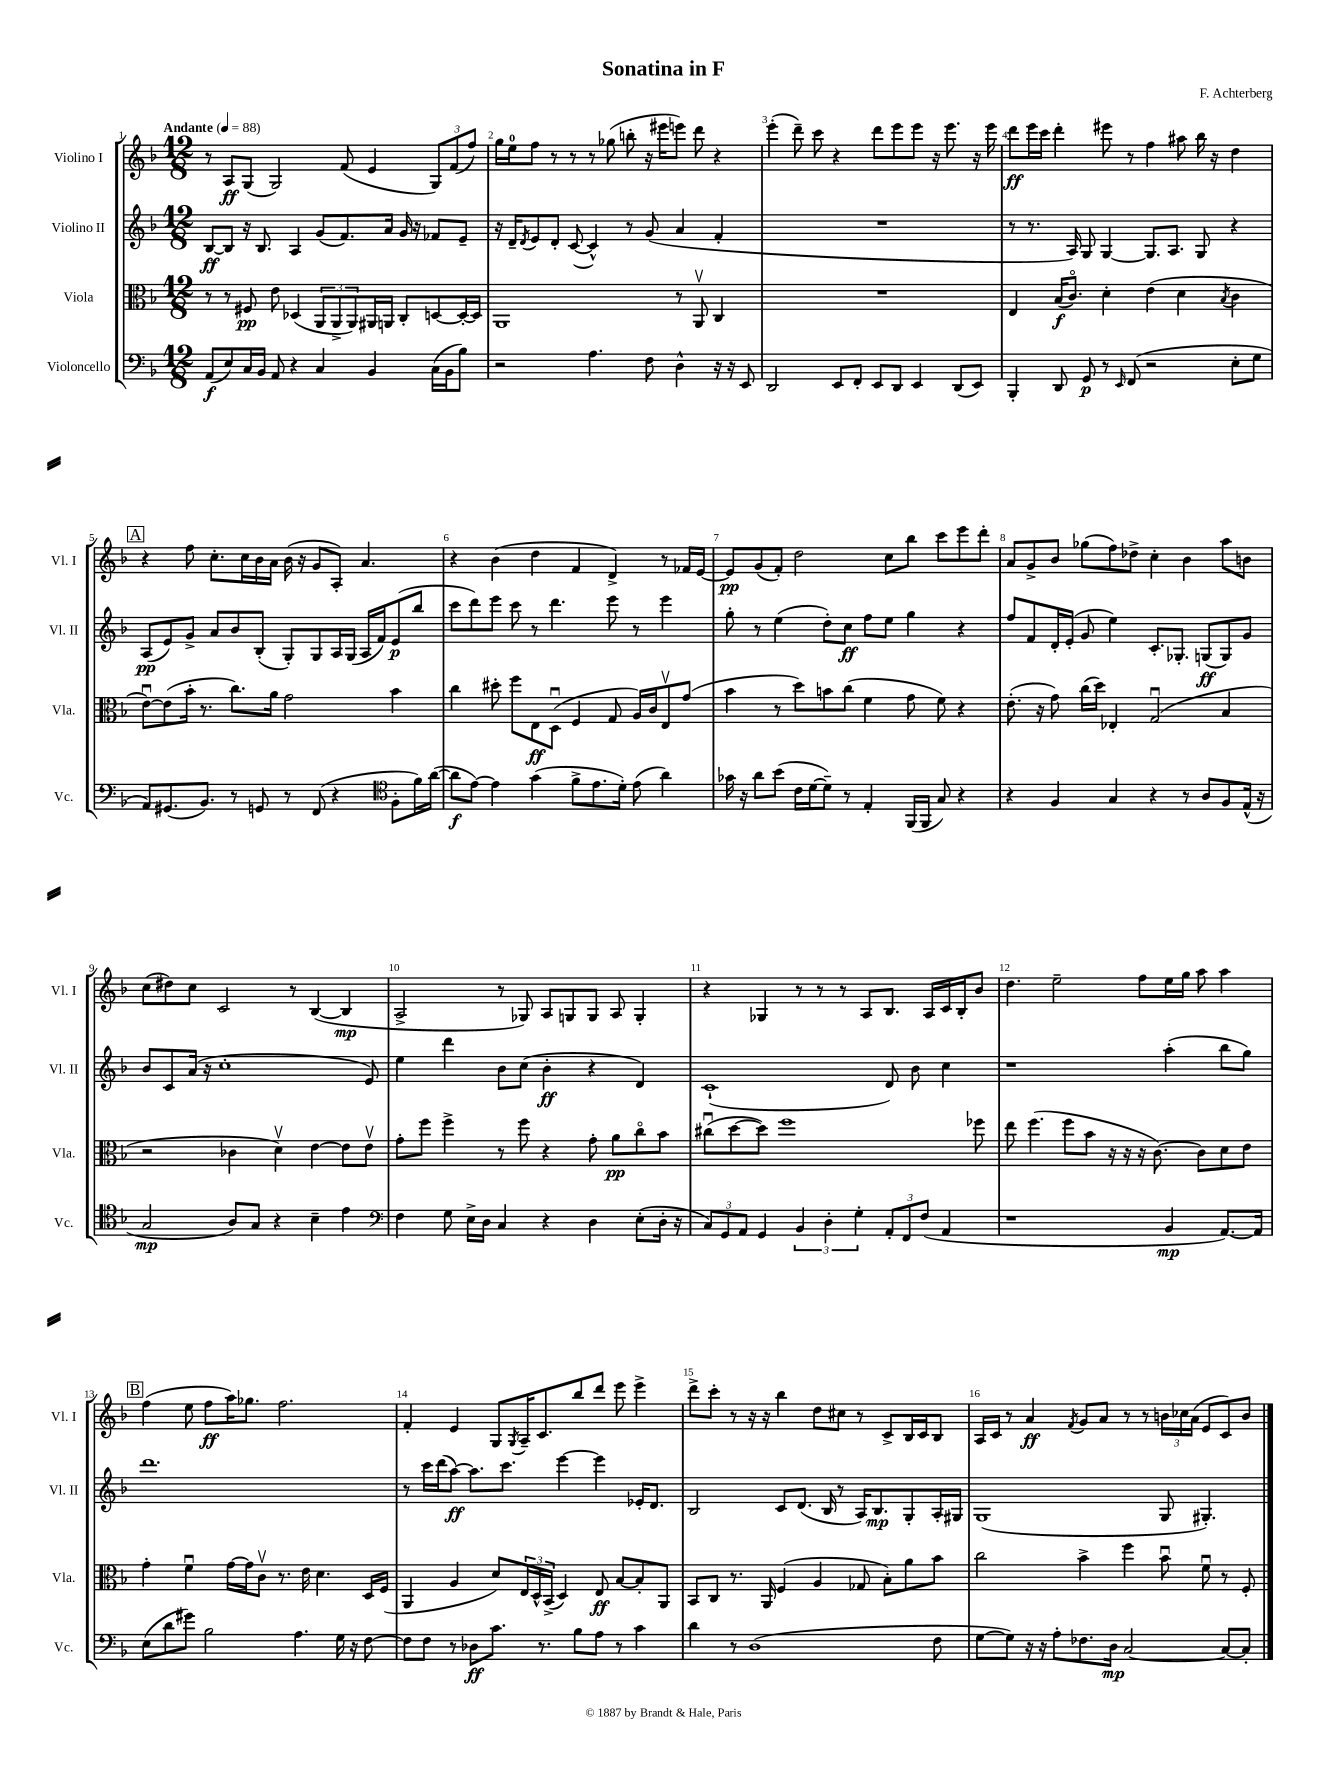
\header { title = "Sonatina in F" composer = "F. Achterberg" }
<<
\new StaffGroup <<
\new Staff = "s0" \with { instrumentName = "Violino I" shortInstrumentName = "Vl. I" } {
    \clef treble \key f \major \numericTimeSignature \time 12/8 \tempo "Andante" 4 = 88
    r8 a8\ff g8( g2) f'8( e'4 \tuplet 3/2 { g8) f'8( f''8) } |
    g''16 e''16-0 f''8 r8 r8 r8 ges''8( b''8-. r16 eis'''16 e'''8) d'''8 r4 |
    e'''4-.( d'''8--) c'''8 r4 d'''8 e'''8 e'''8 r16 e'''8. r16 e'''16 |
    d'''8\ff e'''16 c'''16 d'''4-. eis'''8 r8 f''4 ais''8 bes''16 r16 d''4 |
    \mark \markup { \box "A" } r4 f''8 c''8.-. c''16 bes'16 a'16 bes'16( r16 g'8 a8-.) a'4. |
    r4 bes'4( d''4 f'4 d'4->) r8 fes'16 e'16~ |
    e'8\pp g'8( f'8-.) d''2 c''8 bes''8 c'''8 e'''8 d'''8-. |
    a'8 g'8-> bes'8 ges''8( f''8) des''8-> c''4-. bes'4 a''8 b'8 |
    c''8( dis''8) c''8 c'2 r8 bes4~( bes4\mp |
    a2-> r8 ges8) a8 g8 g8 a8 g4-. |
    r4 ges4 r8 r8 r8 a8 bes8. a16 c'16 bes16-. bes'8 |
    d''4. e''2-- f''8 e''16 g''16 a''8 a''4 |
    \mark \markup { \box "B" } f''4( e''8 f''8\ff a''16) ges''8. f''2. |
    f'4-. e'4 g8 \acciaccatura { g8 } a16-- c'8. bes''8 d'''8 e'''8 e'''4-> |
    d'''8-> c'''8-. r8 r16 r16 bes''4 d''8 cis''8 r8 c'8-> bes16 c'16 bes8 |
    a16 c'16 r8 a'4\ff \acciaccatura { f'8 } g'8 a'8 r8 r8 \tuplet 3/2 { b'16 ces''16 a'16( } e'8 c'8) b'8 \bar "|." |
}
\new Staff = "s1" \with { instrumentName = "Violino II" shortInstrumentName = "Vl. II" } {
    \clef treble \key f \major \numericTimeSignature \time 12/8
    bes8~\ff bes8 r16 bes8. a4 g'8( f'8.) a'16 g'16 r16 fes'8 e'8-- |
    r16 d'16-- \acciaccatura { d'8 } e'8 d'8-. c'8~( c'4-^) r8 g'8( a'4 f'4-. |
    R1. |
    r8 r8. a16) g8 g4~ g8. a8. g8 r4 |
    \mark \markup { \box "A" } a8\pp( e'8) g'8-> a'8 bes'8 bes8-.( g8-.) g8 a16 g16( a16 f'16) e'8\p( bes''8 |
    c'''8 d'''8) e'''8 c'''8 r8 d'''4. e'''8 r8 e'''4 |
    g''8-. r8 e''4( d''8-.) c''8\ff f''8 e''8 g''4 r4 |
    f''8 f'8 d'16-. e'16-.( g'8 e''4) c'8.-. ges8.-. g8\ff( g8) g'8 |
    bes'8 c'8 a'16( r16 c''1-. e'8) |
    e''4 d'''4 bes'8 c''8( bes'4-.\ff r4 d'4) |
    c'1-!( d'8) bes'8 c''4 |
    r1 a''4-.( bes''8 g''8) |
    \mark \markup { \box "B" } d'''1. |
    r8 c'''16 d'''16( a''8~\ff) a''8. c'''8. e'''4~ e'''4 ees'16-. d'8. |
    bes2 c'8 d'8.( bes16 r8 a16) bes8.\mp g8-. a16-. gis16 |
    g1( g8 gis4.-.) \bar "|." |
}
\new Staff = "s2" \with { instrumentName = "Viola" shortInstrumentName = "Vla." } {
    \clef alto \key f \major \numericTimeSignature \time 12/8
    r8 r8 fis8\pp e'8 des4( \tuplet 3/2 { a,8 a,8-> a,8) } ais,16 a,16 c8-. d8~ d16~-. d16 |
    a,1 r8 a,8\upbow c4 |
    R1. |
    e4 bes16\f( c'8.\flageolet) d'4-. e'4( d'4 \acciaccatura { bes8 } c'4 |
    \mark \markup { \box "A" } e'8~\downbow) e'8( bes'16-. r8. c''8.) a'16 g'2 bes'4 |
    c''4 dis''8-. f''8 e8\ff d8\downbow( f4 g8 a16) c'16 e8\upbow g'8( |
    bes'4 r8 d''8) b'8 c''8( f'4 g'8 f'8) r4 |
    e'8.-.( r16 g'8) c''16( d''16) ees4-. g2\downbow( bes4 |
    r2 ces'4 d'4\upbow) e'4~ e'8 e'8\upbow |
    g'8-. f''8 f''4-> r8 f''8 r4 g'8-. a'8\pp c''8\flageolet bes'8 |
    cis''8\downbow( d''8~ d''8) f''1 fes''8 |
    e''8 f''4.( f''8 bes'8 r16 r16 r16 c'8.~) c'8 d'8 e'8 |
    \mark \markup { \box "B" } g'4-. f'4\downbow g'16~ g'16 c'8\upbow r8. e'16 d'4. d16 f16( |
    a,4 a4 d'8) \tuplet 3/2 { e16 d16-^ bes,16->( } d4) e8\ff bes8~ bes8-. a,8 |
    bes,8 c8 r8. a,16 f4( a4 ges8 bes8-.) a'8 bes'8 |
    c''2 bes'4-> f''4 bes'8\downbow f'8\downbow r8 f8-. \bar "|." |
}
\new Staff = "s3" \with { instrumentName = "Violoncello" shortInstrumentName = "Vc." } {
    \clef bass \key f \major \numericTimeSignature \time 12/8
    a,8\f( e8) c16 bes,16 a,8 r4 c4 bes,4 c16( bes,16 bes8) |
    r2 a4. f8 d4-^ r16 r16 e,8 |
    d,2 e,8 f,8-. e,8 d,8 e,4 d,8( e,8) |
    bes,,4-. d,8 g,8\p r8 \grace { e,16 } f,8( r2 e8-. g8 |
    \mark \markup { \box "A" } a,8) gis,8.( bes,8.) r8 g,8 r8 f,8( r4 \clef tenor f8-. f'16) a'16~( |
    a'8\f e'8~) e'4 g'4( f'8-> e'8. d'16-.) e'8( a'4) |
    ges'16 r16 a'8 bes'8( c'16 d'16~ d'8--) r8 e4-. f,16( f,16 g8) r4 |
    r4 f4 g4 r4 r8 a8 f8 e16-^( r16 |
    g2\mp a8) g8 r4 bes4-- e'4 |
    \clef bass f4 g8 e16-> d16 c4 r4 d4 e8-.( d16-. r16 |
    \tuplet 3/2 { c8) g,8 a,8 } g,4 \tuplet 3/2 { bes,4 d4-. g4-. } \tuplet 3/2 { a,8-. f,8 f8( } a,4 |
    r1 bes,4\mp a,8.~) a,16 |
    \mark \markup { \box "B" } e8( d'8 gis'8) bes2 a4. g16 r16 f8~ |
    f8 f8 r8 des8\ff c'8. r8. bes8 a8 r8 c'4 |
    d'4 r8 d1( f8 |
    g8~ g8) r16 r16 a8-. fes8. d16\mp c2~ c8~ c8-. \bar "|." |
}
>>
>>
\layout { \context { \Score \override BarNumber.break-visibility = ##(#f #t #t) barNumberVisibility = #all-bar-numbers-visible } }
